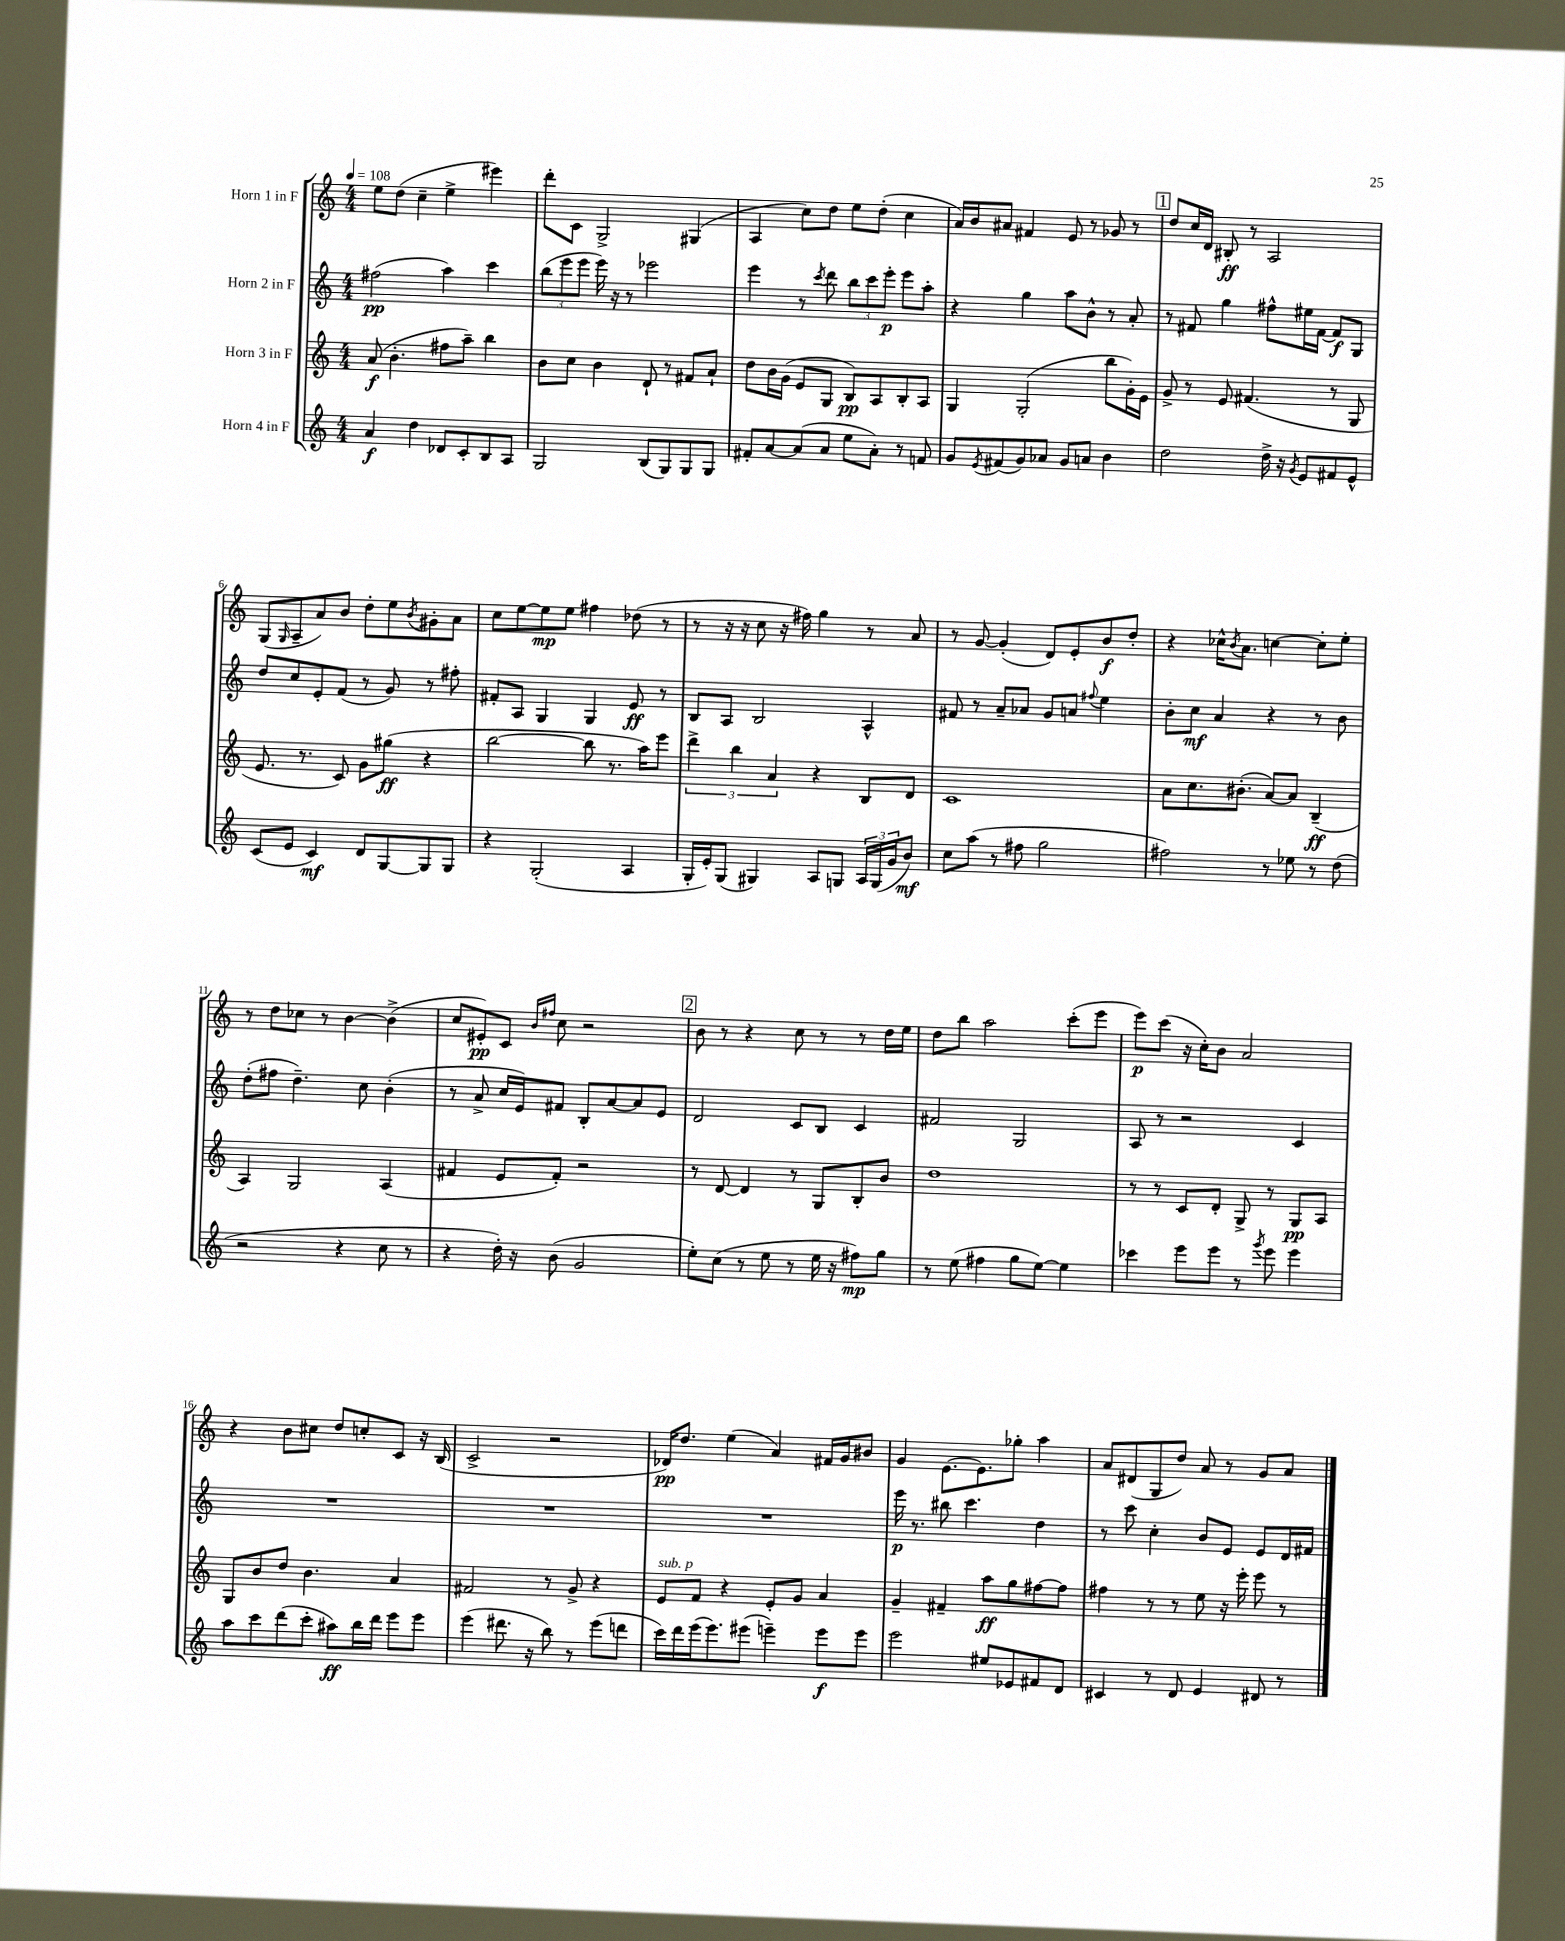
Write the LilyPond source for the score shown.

<<
\new StaffGroup <<
\new Staff = "s0" \with { instrumentName = "Horn 1 in F" } {
    \clef treble \key c \major \numericTimeSignature \time 4/4 \tempo 4 = 108
    e''8 d''8( c''4-- e''4-> eis'''4) |
    d'''8-. c'8 g2-> gis4( |
    a4 c''8) d''8 e''8 d''8-.( c''4 |
    a'16) b'16 ais'8 fis'4 e'8 r8 ges'8 r8 |
    \mark \markup { \box "1" } d''8 c''16 d'16 bis8-.\ff r8 a2 |
    g8( \grace { g16 } a8-- a'8) b'8 d''8-. e''8 \acciaccatura { b'8 } gis'8-. a'8 |
    c''8 e''8~ e''8\mp e''8 fis''4 des''8( r8 |
    r8 r16 r16 c''8 r16 fis''16) g''4 r8 a'8 |
    r8 g'8~ g'4-.( d'8) e'8-. b'8\f d''8-. |
    r4 ces''16-^ \acciaccatura { b'8 } a'8. c''4~ c''8-. e''8-. |
    r8 d''8 ces''8 r8 b'4~ b'4->( |
    c''8 eis'8-.\pp) c'8 \grace { b'16 fis''16 } c''8 r2 |
    \mark \markup { \box "2" } b'8 r8 r4 c''8 r8 r8 d''16 e''16 |
    d''8 b''8 a''2 c'''8-.( e'''8 |
    e'''8\p) c'''8( r16 c''16-.) b'8 a'2 |
    r4 b'8 cis''8 d''8 c''8-. c'8 r16 b16( |
    c'2-> r2 |
    des'16\pp) d''8. e''4( a'4) fis'16 g'16 bis'8 |
    g'4 e'8.~ e'8. ges''8-. a''4 |
    a'8 dis'8( g8 d''8) a'8 r8 g'8 a'8 \bar "|." |
}
\new Staff = "s1" \with { instrumentName = "Horn 2 in F" } {
    \clef treble \key c \major \numericTimeSignature \time 4/4
    fis''2\pp( a''4) c'''4 |
    \tuplet 3/2 { b''8( e'''8 e'''8 } e'''16) r16 r8 ees'''2 |
    e'''4 r8 \acciaccatura { c'''8 } d'''8 \tuplet 3/2 { b''8 c'''8 e'''8-.\p } e'''8 a''8-. |
    r4 g''4 a''8 b'8-^ r8 a'8-. |
    \mark \markup { \box "1" } r8 fis'8 g''4 fis''8-^ eis''16 fis'16~ fis'8\f g8 |
    d''8 c''8 e'8-. f'8( r8 g'8) r8 fis''8-. |
    fis'8-. a8 g4 g4 e'8\ff r8 |
    b8 a8 b2 a4-^ |
    fis'8 r8 a'8-- aes'8 g'8 a'8 \appoggiatura { fis''8 } e''4 |
    b'8-. c''8\mf a'4 r4 r8 b'8 |
    d''8-.( fis''8 d''4.--) c''8 b'4-.( |
    r8 a'8-> c''16 e'16) fis'8 b8-. a'8~ a'8 e'8 |
    \mark \markup { \box "2" } d'2 c'8 b8 c'4 |
    fis'2 g2 |
    a8 r8 r2 c'4 |
    R1 |
    R1 |
    R1 |
    e'''16\p r8. bis''8 c'''4. d''4 |
    r8 c'''8 c''4-. b'8 e'8 e'8 d'16 fis'16 \bar "|." |
}
\new Staff = "s2" \with { instrumentName = "Horn 3 in F" } {
    \clef treble \key c \major \numericTimeSignature \time 4/4
    a'8\f( b'4.-. fis''8 a''8--) b''4 |
    b'8 c''8 b'4 d'8-! r8 fis'8 a'8-! |
    d''8 b'16 g'16( e'8 g8 b8\pp) a8 b8-. a8 |
    g4 g2-.( b''8 g'16-.) e'16 |
    \mark \markup { \box "1" } g'8-> r8 e'8 fis'4.( r8 g8 |
    e'8. r8. c'8) g'8 gis''8\ff( r4 |
    b''2~ b''8 r8. a''16) e'''8 |
    \tuplet 3/2 { d'''4-> b''4 a'4 } r4 b8 d'8 |
    c'1 |
    a'8 c''8. bis'8.-.( a'8~) a'8 b4--\ff( |
    a4) g2 a4( |
    fis'4 e'8 fis'8-.) r2 |
    \mark \markup { \box "2" } r8 d'8~ d'4 r8 g8 b8-. b'8 |
    d''1 |
    r8 r8 c'8 d'8-. g8-> r8 g8\pp a8 |
    g8 b'8 d''8 b'4. a'4 |
    fis'2 r8 g'8-> r4 |
    e'8^\markup { \italic "sub. p" } f'8 r4 e'8-. g'8 a'4 |
    g'4-- fis'4-- a''8\ff g''8 fis''8~ fis''8 |
    fis''4 r8 r8 e''8 r16 e'''16-. e'''8 r8 \bar "|." |
}
\new Staff = "s3" \with { instrumentName = "Horn 4 in F" } {
    \clef treble \key c \major \numericTimeSignature \time 4/4
    a'4\f d''4 des'8 c'8-. b8 a8 |
    g2 b8( g8) g8 g8 |
    fis'8-. a'8~ a'8( a'8 e''8 a'8-.) r8 f'8 |
    g'8 \acciaccatura { e'8 } fis'8( g'8) aes'8 g'8 a'8 b'4 |
    \mark \markup { \box "1" } d''2 d''16-> r16 \acciaccatura { g'8 } e'8 fis'8 e'8-^ |
    c'8( e'8 c'4\mf) d'8 g8~ g8 g8 |
    r4 g2-.( a4 |
    g16-. e'16-.) g8( gis4) a8 g8 \tuplet 3/2 { a16 g16( g'16 } b'8\mf) |
    c''8 a''8( r8 fis''8 g''2 |
    fis''2) r8 ees''8 r8 d''8( |
    r2 r4 c''8 r8 |
    r4 d''16-.) r16 b'8( g'2 |
    \mark \markup { \box "2" } e''8-.) c''8( r8 e''8 r8 e''16 r16 fis''8\mp) g''8 |
    r8 e''8( fis''4 g''8 e''8~) e''4 |
    ces'''4 e'''8 e'''8 r8 \acciaccatura { g'''8 } e'''8 e'''4 |
    a''8 c'''8 d'''8( c'''8-. ais''8\ff) b''16 d'''16 e'''8 e'''8 |
    e'''4( dis'''8. r16 b''8) r8 e'''8( d'''8 |
    c'''16) d'''16 e'''16( e'''8.) eis'''8( e'''4--) e'''8\f e'''8 |
    e'''2 eis''8 ees'8 fis'8 d'8 |
    cis'4 r8 d'8 e'4 dis'8 r8 \bar "|." |
}
>>
>>
